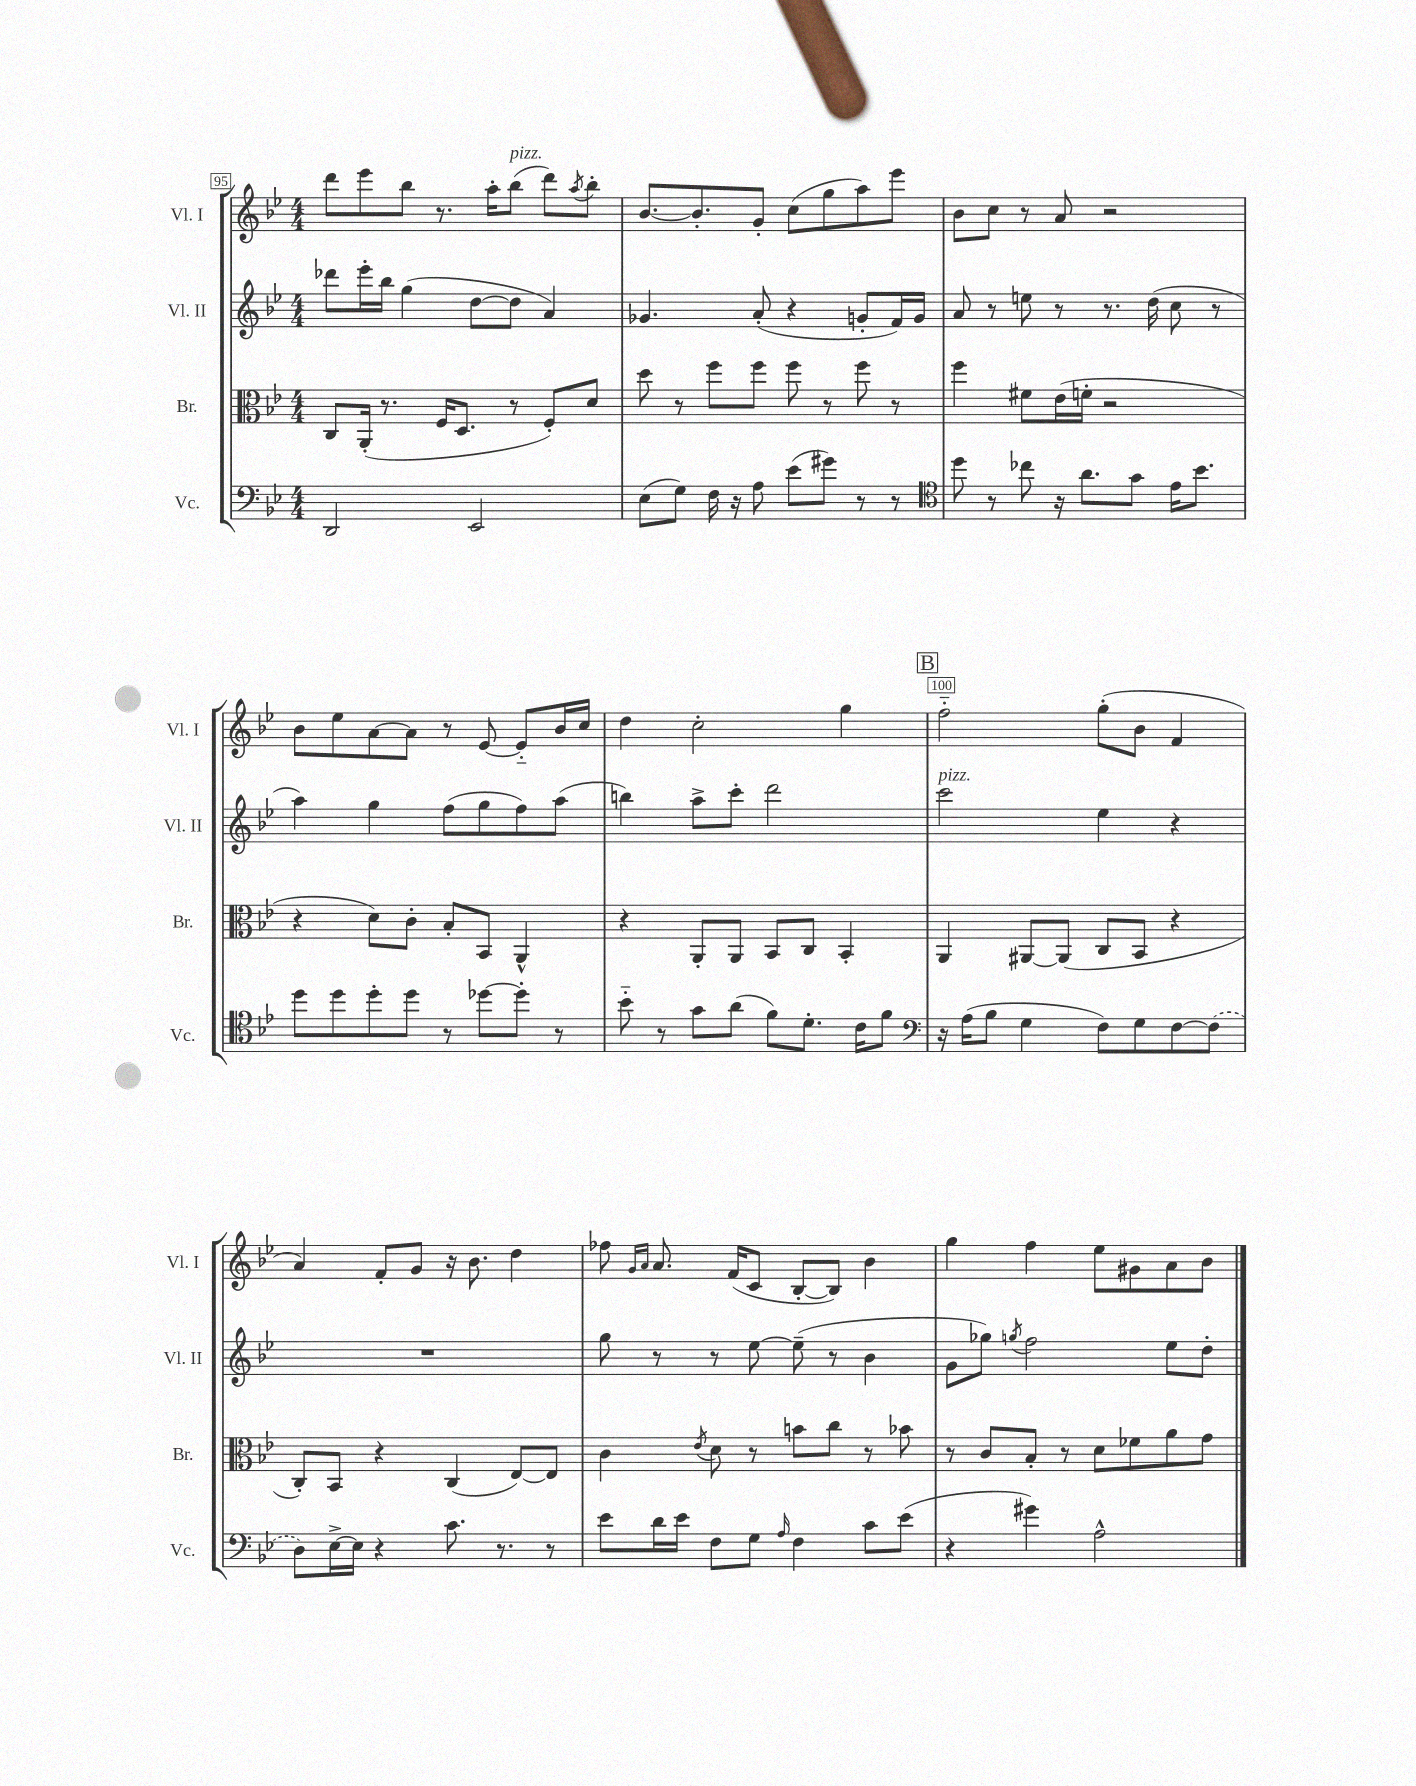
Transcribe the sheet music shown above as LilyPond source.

<<
\new StaffGroup <<
\new Staff = "s0" \with { instrumentName = "Vl. I" shortInstrumentName = "Vl. I" } {
    \clef treble \key bes \major \numericTimeSignature \time 4/4
    d'''8 ees'''8 bes''8 r8. a''16-. bes''8^\markup { \italic "pizz." }( d'''8) \acciaccatura { a''8 } bes''8-. |
    bes'8.~ bes'8.-. g'8-. c''8( g''8 a''8) ees'''8 |
    bes'8 c''8 r8 a'8 r2 |
    bes'8 ees''8 a'8~ a'8 r8 ees'8~ ees'8-_ bes'16 c''16 |
    d''4 c''2-. g''4 |
    \mark \markup { \box "B" } f''2-_ g''8-.( bes'8 f'4 |
    a'4) f'8-. g'8 r16 bes'8. d''4 |
    fes''8 \grace { g'16 a'16 } a'8. f'16( c'8 bes8~-. bes8) bes'4 |
    g''4 f''4 ees''8 gis'8 a'8 bes'8 \bar "|." |
}
\new Staff = "s1" \with { instrumentName = "Vl. II" shortInstrumentName = "Vl. II" } {
    \clef treble \key bes \major \numericTimeSignature \time 4/4
    des'''8 ees'''16-. bes''16 g''4( d''8~ d''8 a'4) |
    ges'4. a'8-.( r4 g'8-. f'16) g'16 |
    a'8 r8 e''8 r8 r8. d''16( c''8 r8 |
    a''4) g''4 f''8( g''8 f''8) a''8( |
    b''4) a''8-> c'''8-. d'''2 |
    \mark \markup { \box "B" } c'''2^\markup { \italic "pizz." } ees''4 r4 |
    R1 |
    g''8 r8 r8 ees''8~ ees''8--( r8 bes'4 |
    g'8 ges''8) \acciaccatura { g''8 } f''2 ees''8 d''8-. \bar "|." |
}
\new Staff = "s2" \with { instrumentName = "Br." shortInstrumentName = "Br." } {
    \clef alto \key bes \major \numericTimeSignature \time 4/4
    c8 a,16-.( r8. f16 d8. r8 f8-.) d'8 |
    d''8 r8 f''8 f''8 f''8 r8 f''8 r8 |
    f''4 fis'8 ees'16( f'16-. r2 |
    r4 d'8) c'8-. bes8-. bes,8 a,4-^ |
    r4 a,8-. a,8 bes,8 c8 bes,4-. |
    \mark \markup { \box "B" } a,4 ais,8~ ais,8( c8 bes,8 r4 |
    c8-.) bes,8 r4 c4( ees8~) ees8 |
    c'4 \acciaccatura { ees'8 } d'8 r8 b'8 c''8 r8 bes'8 |
    r8 c'8 bes8-. r8 d'8 fes'8 a'8 g'8 \bar "|." |
}
\new Staff = "s3" \with { instrumentName = "Vc." shortInstrumentName = "Vc." } {
    \clef bass \key bes \major \numericTimeSignature \time 4/4
    d,2 ees,2 |
    ees8( g8) f16 r16 a8 ees'8( gis'8) r8 r8 |
    \clef tenor d''8 r8 ces''8 r16 a'8. g'8 ees'16 bes'8. |
    d''8 d''8 d''8-. d''8 r8 des''8~ des''8-. r8 |
    bes'8-_ r8 g'8 a'8( f'8) d'8.-. c'16 f'8 |
    \mark \markup { \box "B" } \clef bass r16 a16( bes8 g4 f8) g8 f8~ \once \slurDashed f8( |
    d8) ees16~-> ees16 r4 c'8. r8. r8 |
    ees'8 d'16 ees'16 f8 g8 \grace { a16 } f4 c'8 ees'8( |
    r4 gis'4) a2-^ \bar "|." |
}
>>
>>
\layout { \context { \Score currentBarNumber = #95 \override BarNumber.break-visibility = ##(#f #t #t) barNumberVisibility = #(every-nth-bar-number-visible 5) \override BarNumber.stencil = #(make-stencil-boxer 0.1 0.3 ly:text-interface::print) } }
